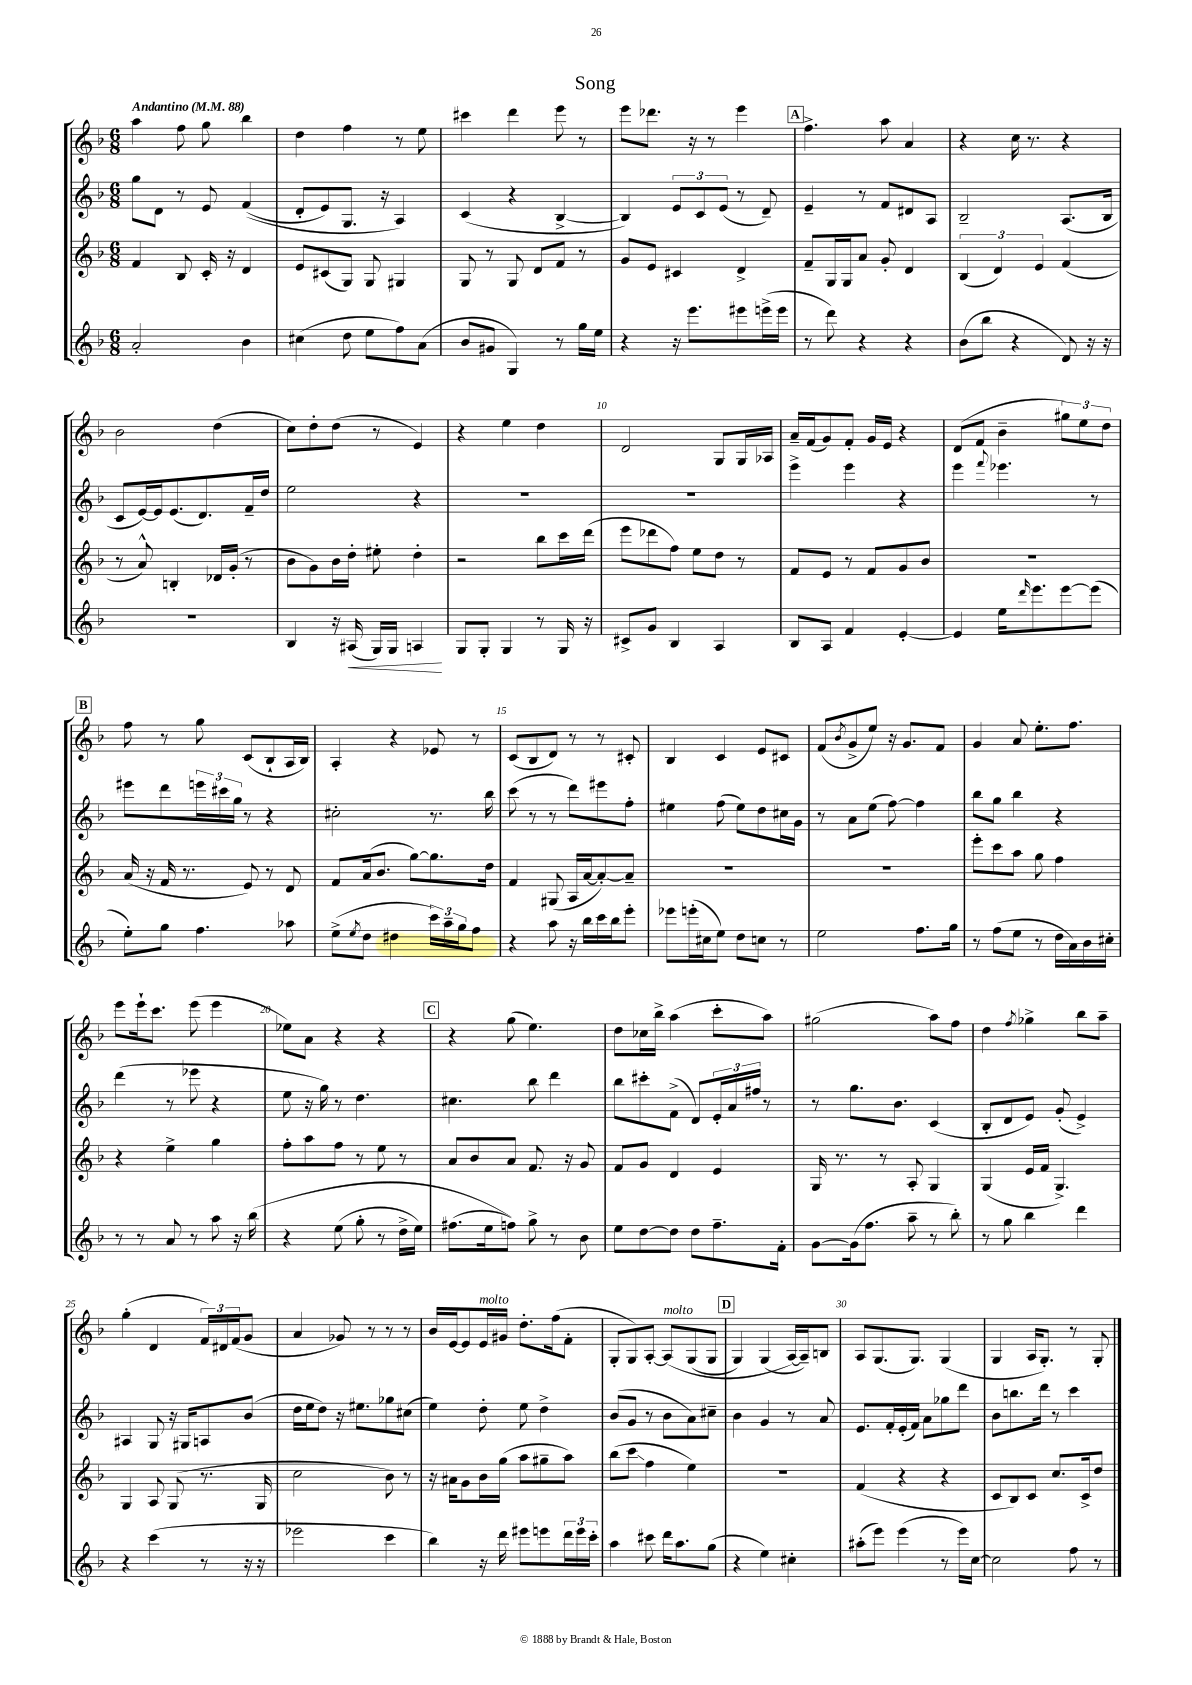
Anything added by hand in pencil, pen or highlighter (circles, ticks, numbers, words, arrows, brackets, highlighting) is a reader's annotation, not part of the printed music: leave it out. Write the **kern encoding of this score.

**kern	**kern	**kern	**kern
*staff4	*staff3	*staff2	*staff1
*clefG2	*clefG2	*clefG2	*clefG2
*k[b-]	*k[b-]	*k[b-]	*k[b-]
*M6/8	*M6/8	*M6/8	*M6/8
*MM88	*MM88	*MM88	*MM88
2a'	4f	8gg	4aa
.	.	8d	.
.	8B-	8r	8ff
.	16c'	8e	8gg
.	16r	.	.
4b-	4d	&((4f	4bb-
=	=	=	=
(4cc#	8e	8d'	4dd
.	(8c#	8e)	.
8dd	8G)	8.G	4ff
8ee	8G	.	.
.	.	16r	.
8ff)	4G#	4A&)	8r
(8a	.	.	8ee
=	=	=	=
8b-	8G	(4c	4ccc#
8g#	8r	.	.
4G)	8G	4r	4ddd
.	8d	.	.
8r	8f	[4B-^	8eee
16gg	8r	.	8r
16ee	.	.	.
=	=	=	=
4r	8g	4B-])	8eee
.	8e	.	8.ddd-
16r	4c#	12e	.
8.eee	.	.	16r
.	.	12c	.
.	.	.	8r
.	.	(12e	.
8eee#	4d^	8r	4eee
(16eee^	.	8d~)	.
16eee	.	.	.
=	=	=	=
8r	8f~	4e~	4.ff^
8ddd)	16G	.	.
.	16G	.	.
4r	8a	8r	.
.	8g'	8f	8aa
4r	4d	8d#	4a
.	.	8A	.
=	=	=	=
(8b-	(6B-	2B-~	4r
8bb-	.	.	.
.	6d)	.	.
4r	.	.	16cc
.	.	.	8.r
.	6e	.	.
8d)	(4f	(8.A	4r
16r	.	.	.
16r	.	16B-	.
=	=	=	=
2.r	8r	8c	2b-
.	8a^^)	[16e)	.
.	.	16e]	.
.	4B'	(8.e	.
.	.	8.d)	.
.	16d-	.	(4dd
.	(16g'	.	.
.	8r	16f~	.
.	.	16dd	.
=	=	=	=
4B-	8b-	2ee	8cc)
.	8g)	.	8dd'
16r	16b-	.	(8dd
(16A#	16dd'	.	.
16G)	8ee#'	.	8r
16G	.	.	.
4A	4dd'	4r	4e)
=	=	=	=
8G	2r	2.r	4r
8G'	.	.	.
4G	.	.	4ee
8r	8bb-	.	4dd
16G	16ccc	.	.
16r	(16ddd	.	.
=	=	=	=
8c#^	8eee	2.r	2d
8g	8ddd-	.	.
4B-	8ff)	.	.
.	8ee	.	.
4A	8dd	.	8G
.	8r	.	16G
.	.	.	16A-
=	=	=	=
8B-	8f	4eee^	16a~
.	.	.	(16f
8A	8e	.	8g)
4f	8r	4eee	8f'
.	8f	.	16g
.	.	.	16e
[4e'	8g	4r	4r
.	8b-	.	.
=	=	=	=
4e]	2.r	4eee	(8d
.	.	.	8f
.	.	8qqfff	.
16ee	.	4.eee-	4b-~
16qqddd	.	.	.
8.eee	.	.	.
[8eee	.	.	12gg#)
.	.	.	12ee
(8eee]	.	8r	.
.	.	.	12dd
=	=	=	=
8ee')	(16a	8eee#	8ff
.	16r	.	.
8gg	16f	8ddd	8r
.	8.r	.	.
4.ff	.	24eee	8gg
.	.	24ccc#	.
.	.	24gg	.
.	8e)	8r	(8c
.	8r	4r	8B-`
8aa-	8d	.	16A
.	.	.	16B-)
=	=	=	=
(8ee^	8f	2cc#'	4A'
8qee	.	.	.
8dd	(16a	.	.
.	8.b-	.	.
4dd#	.	.	4r
.	[8gg)	.	.
24ccc)	8.gg]	8.r	8e-
24aa~	.	.	.
24gg	.	.	.
8ff	.	.	8r
.	16dd	16bb-	.
=	=	=	=
4r	4f	(8ccc	(8c
.	.	8r	8B-
8aa	(8G#	8r	8d)
16r	16A	8ddd)	8r
16bb-	[16a	.	.
16ccc	8a'_)	8eee#	8r
16bb-	.	.	.
8eee'	8a~]	8ff'	8c#'
=	=	=	=
8eee-	2.r	4ee#	4B-
(16eee'	.	.	.
16cc#	.	.	.
8ee)	.	(8ff	4c
8dd	.	8ee#)	.
8cc	.	8dd	8e
8r	.	16cc#	8c#
.	.	16g	.
=	=	=	=
2ee	2.r	8r	(8f
.	.	.	8qb-
.	.	8a	8g^
.	.	(8ee	8ee)
.	.	[8ff)	16r
.	.	.	8.g
8.ff	.	4ff]	.
.	.	.	8f
16gg	.	.	.
=	=	=	=
8r	8eee'	8bb-	4g
(8ff	8ccc	8gg	.
8ee	8aa	4bb-	8a
8r	8gg	.	8.ee'
16dd	4ff	4r	.
16a)	.	.	8.ff
16b-	.	.	.
16cc#'	.	.	.
=	=	=	=
8r	4r	(4ddd	8eee
8r	.	.	16eee`
.	.	.	8.ccc
8a	4ee^	8r	.
8r	.	8eee-	(8eee
8aa	4gg	4r	4eee
16r	.	.	.
&(16bb-	.	.	.
=	=	=	=
4r	8ff'	8ee	8ee-)
.	8aa	16r	8a
.	.	16gg)	.
(8ee	8ff	8r	4r
8gg'	8r	4.dd	.
8r	8ee	.	4r
16dd^	8r	.	.
16ee)	.	.	.
=	=	=	=
(8.ff#	8a	4.cc#	4r
.	8b-	.	.
16ee	.	.	.
8ff)&)	8a	.	(8gg
8gg^	8.f	8bb-	4.ee)
8r	.	4ddd	.
.	16r	.	.
8b-	8g	.	.
=	=	=	=
8ee	8f	8bb-	8dd
[8dd	8g	8ccc#'	16cc-
.	.	.	16bb-^
8dd]	4d	(8f^	(4aa
8dd	.	8d)	.
8.ff~	4e	24e'	8ccc'
.	.	24a	.
.	.	24ff#	.
.	.	8r	8aa)
16f'	.	.	.
=	=	=	=
[8g	16G	8r	(2gg#
.	8.r	.	.
(16g]	.	8.gg	.
8.ff	.	.	.
.	8r	.	.
.	.	8.b-	.
8aa~	8A'	.	.
8r	4G	(4c	8aa)
8bb-')	.	.	8ff
=	=	=	=
8r	(4G	8B-'	4dd
8gg	.	8d	.
.	.	.	8qff
4bb-	16e	8e)	4gg-^
.	16f	.	.
.	4.G^)	(8g'	.
4ddd	.	4e^)	8bb-
.	.	.	8aa~
=	=	=	=
4r	4G	4A#	(4gg'
(4ccc	8A	8G	4d
.	(8G	16r	.
.	.	16G#	.
8r	8.r	8A	24f)
.	.	.	24d#
.	.	.	(24f
16r	.	(8b-	8g
16r	16G	.	.
=	=	=	=
2eee-	2cc	16dd	4a
.	.	16ee	.
.	.	8dd)	.
.	.	16r	8g-)
.	.	8.ee#	.
.	.	.	8r
4ccc	8b-)	8gg-	8r
.	8r	(8cc#	8r
=	=	=	=
4bb-)	16r	4ee)	16b-
.	16a#	.	[16e
.	8g	.	8e]
16r	16b-	8dd'	16e
16ddd	(16gg	.	16g#
8eee#	8aa	8ee	8.dd'
8eee	8gg#~	4dd^	.
.	.	.	(16ff
24ddd	8aa)	.	8f'
24eee	.	.	.
24ccc'	.	.	.
=	=	=	=
4aa	(8bb-	(8b-	8G'
.	8ccc	8g	8G)
8ccc#	4ff	8r	[8A'
16ddd	.	8b-	&(8A]
8.aa	.	.	.
.	4ee)	8a)	(8G
(8gg	.	8cc#~	8G
=	=	=	=
4r	2.r	4b-	4G)
4ee)	.	4g	(4G
4cc#'	.	8r	[16A&)
.	.	.	16A~])
.	.	8a	8B
=	=	=	=
(8aa#'	(4f	8.e	8A
8eee)	.	.	(8.G
.	.	16f'	.
(4eee	4r	(16e'	.
.	.	16f)	8.G)
.	.	8a	.
8r	4r	8gg-	(4G
16eee)	.	8ddd	.
[16cc	.	.	.
=	=	=	=
2cc]	8c	8b-	4G
.	8B-)	8.bb	.
.	8c	.	16A
.	.	16ddd	8.G')
.	8.cc	8r	.
8ff	.	4ccc	8r
.	16c^	.	.
8r	8dd	.	8G'
==	==	==	==
*-	*-	*-	*-
